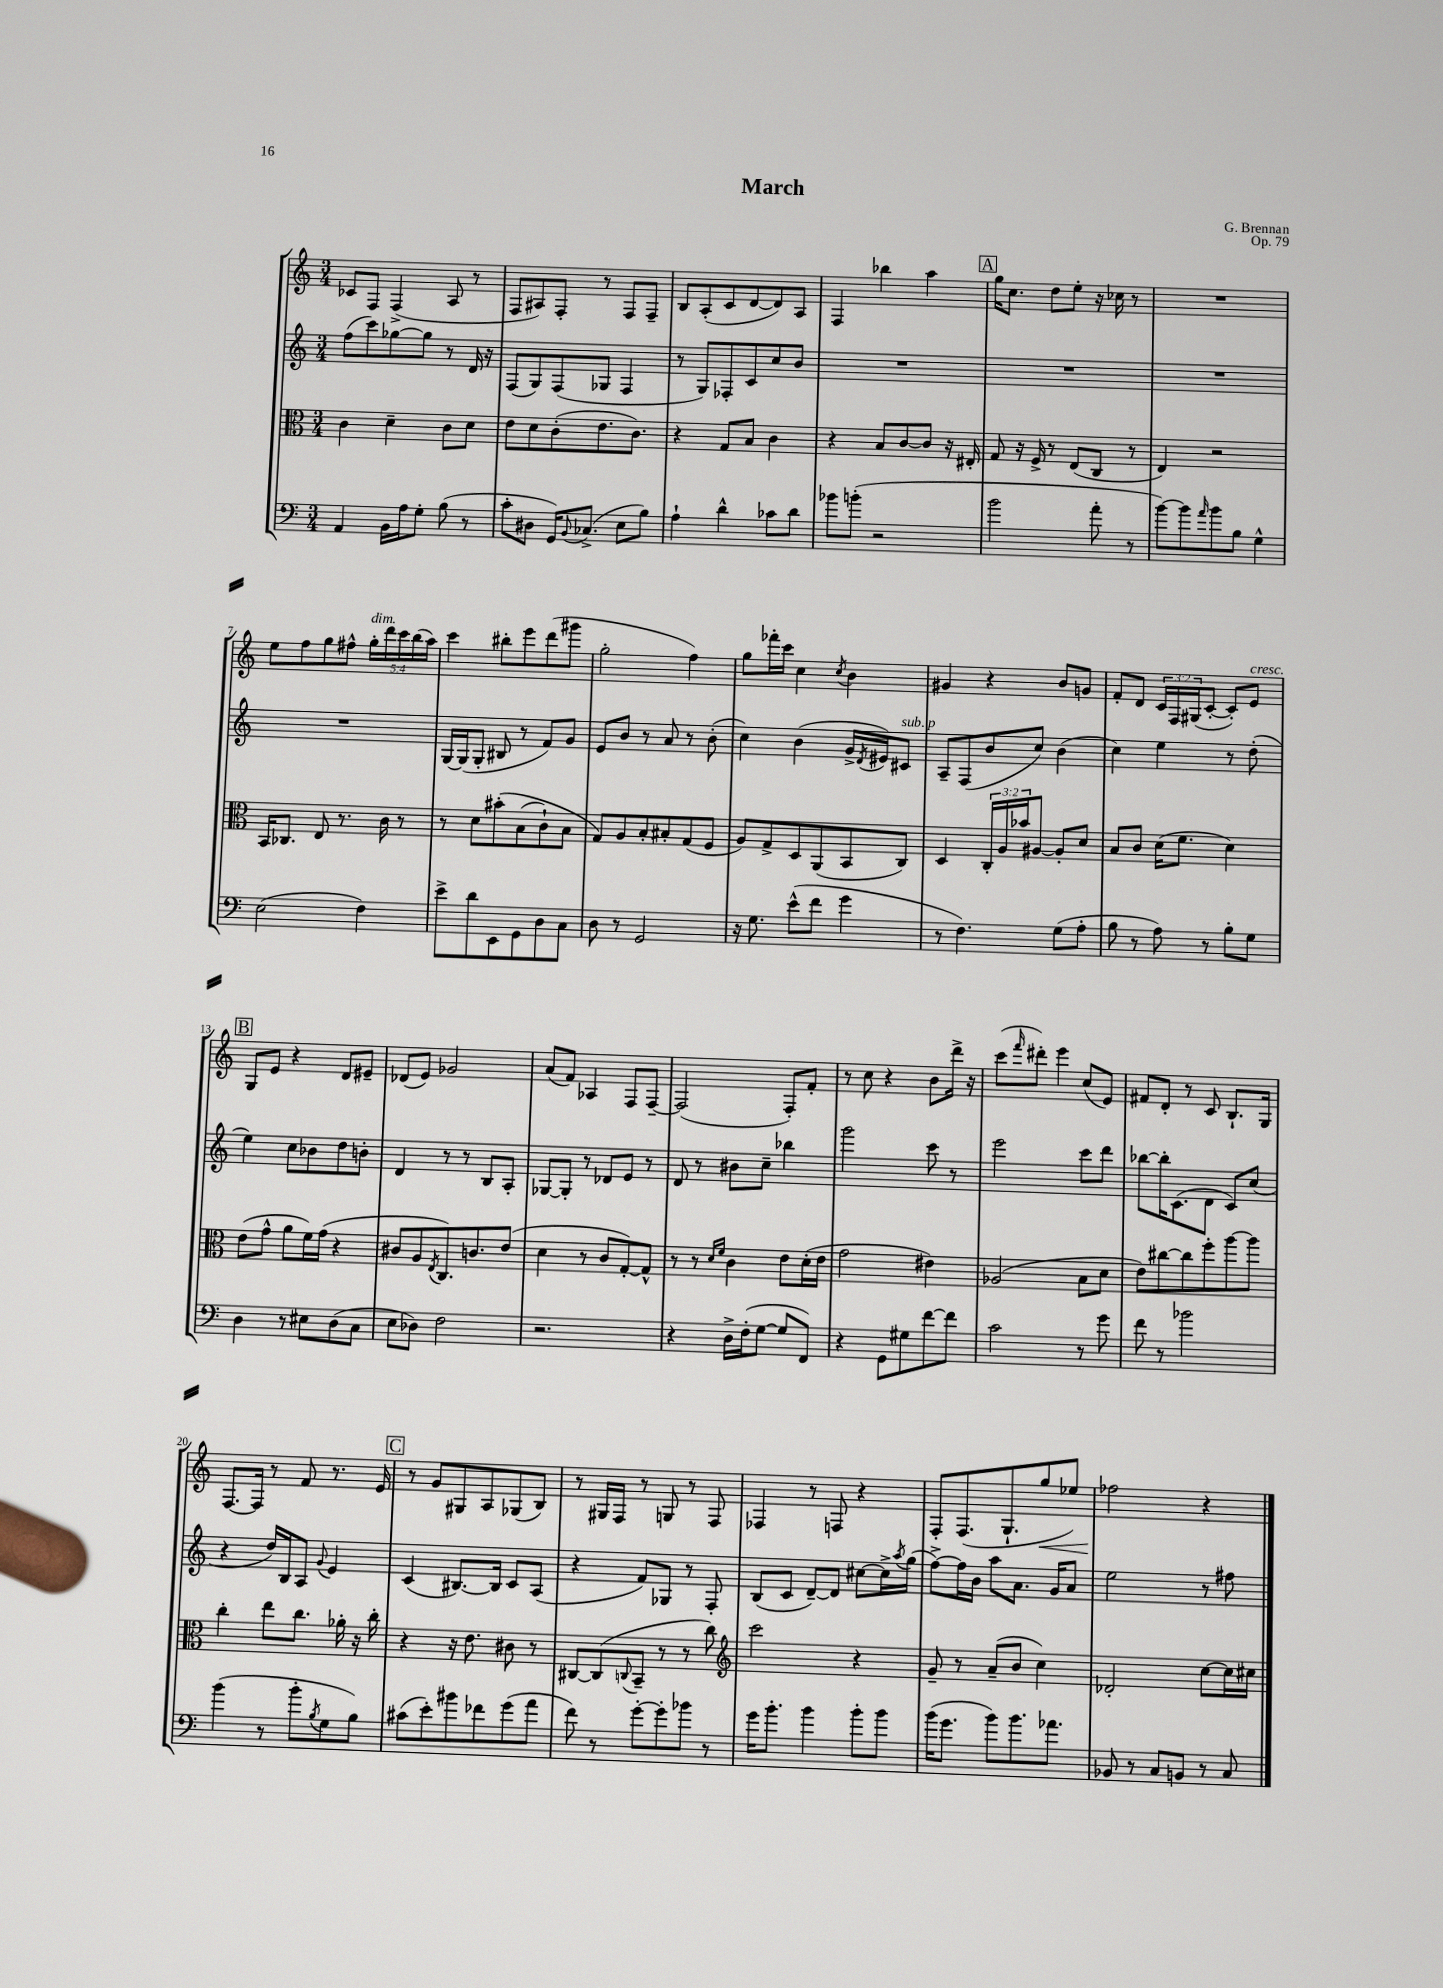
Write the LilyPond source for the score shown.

\header { title = "March" composer = "G. Brennan" opus = "Op. 79" }
<<
\new StaffGroup <<
\new Staff = "s0" {
    \clef treble \key c \major \numericTimeSignature \time 3/4 \override Staff.TupletNumber.text = #tuplet-number::calc-fraction-text
    ces'8 f8 f4->( a8 r8 |
    f8 ais8) f8-. r8 f8 f8-- |
    b8 a8-.( c'8 d'8~ d'8) a8 |
    f4 bes''4 a''4 |
    \mark \markup { \box "A" } g''16 c''8. d''8 e''8-. r16 ces''16 r8 |
    R2. |
    e''8 f''8 g''8 fis''8-^ \tuplet 5/4 { g''16-.^\markup { \italic "dim." } d'''16 c'''16 b''16( a''16) } |
    c'''4 bis''8-. e'''8 d'''8( gis'''8 |
    g''2-. f''4) |
    g''8 fes'''16-. c'''16 c''4 \acciaccatura { c''8 } b'4 |
    gis'4 r4 b'8 g'8 |
    f'8-. d'8 \tuplet 3/2 { c'16 f16 gis16( } c'8~-. c'8-.) e'8^\markup { \italic "cresc." } |
    \mark \markup { \box "B" } g8 e'8 r4 d'8 eis'8-- |
    des'8( e'8) ges'2 |
    a'8( f'8) aes4 f8 f8~-- |
    f2( f8-.) f'8-. |
    r8 c''8 r4 b'8 d'''16-> r16 |
    c'''8( \grace { f'''16 } dis'''8-.) e'''4 c''8( e'8) |
    fis'8 d'8-. r8 c'8 b8.-! g16 |
    f8.~ f16 r8 f'8 r8. e'16 |
    \mark \markup { \box "C" } r8 g'8 gis8 a8 ges8( b8) |
    r8 gis16 f16 r8 g8 r8 f8 |
    fes4 r8 f8 r4 |
    f8-. f8.( g8.-! g''8\< ees''8) |
    fes''2\! r4 \bar "|." |
}
\new Staff = "s1" {
    \clef treble \key c \major \numericTimeSignature \time 3/4
    f''8( c'''8) ges''8~ ges''8 r8 d'16 r16 |
    f8( g8) f8( ges8 f4 |
    r8 g8) fes8-. c'8 c''8 b'8 |
    R2. |
    \mark \markup { \box "A" } R2. |
    R2. |
    R2. |
    g16~ g16( g8-. bis8 r8 f'8) g'8 |
    e'8 b'8 r8 a'8 r8 b'8-.( |
    c''4) b'4( g'16-> \acciaccatura { d'8 } eis'16) cis'8^\markup { \italic "sub. p" } |
    a8-- f8( b'8 c''8) b'4( |
    c''4) e''4 r8 d''8-.( |
    \mark \markup { \box "B" } e''4) c''8 bes'8 d''8 b'8-. |
    d'4 r8 r8 b8 a8-. |
    ges8~ ges8-. r8 des'8 e'8 r8 |
    d'8 r8 bis'8 c''8-- bes''4 |
    g'''2 c'''8 r8 |
    e'''2 c'''8 d'''8 |
    bes''8~ bes''16-. c'8.( d'8 c'8) c''8( |
    r4 d''16) b16 a8 \appoggiatura { g'8 } e'4 |
    \mark \markup { \box "C" } c'4( bis8.~) bis16 c'8 a8( |
    r4 f'8) ges8 r8 f8-. |
    b8( c'8 d'8~--) d'8 cis''8~ cis''16-> \acciaccatura { a''8 } g''16( |
    f''8~->) f''16 b'16 a''8 a'8. g'16 a'8 |
    e''2 r8 fis''8 \bar "|." |
}
\new Staff = "s2" {
    \clef alto \key c \major \numericTimeSignature \time 3/4 \override Staff.TupletNumber.text = #tuplet-number::calc-fraction-text
    c'4 d'4-- c'8 d'8 |
    e'8 d'8 c'8-.( e'8. c'8.) |
    r4 g8 b8 c'4 |
    r4 b8 c'8~ c'8 r16 eis16-. |
    \mark \markup { \box "A" } g8 r16 f16-> r8 e8( c8 r8 |
    e4) r2 |
    b,16 ces8. e8 r8. c'16 r8 |
    r8 d'8 bis'8-.\( b8( c'8-!) b8 |
    g8\) a8 b8-. bis8-. g8( f8 |
    a8) g8-> d8 a,8( b,8 c8) |
    d4 \tuplet 3/2 { c16-. a16 bes'16 } ais8~ ais8-. d'8 |
    b8 c'8 d'16( f'8. d'4) |
    \mark \markup { \box "B" } e'8( g'8-^ a'8 f'16) g'16( r4 |
    cis'8 a8 \acciaccatura { e8 } c8.) c'8. e'8( |
    d'4 r8 c'8 g8~-.) g8-^ |
    r8 r8 \grace { d'16 f'16 } c'4 e'8 d'16-.( e'16 |
    g'2 eis'4) |
    aes2( b8 d'8 |
    e'8) cis''8~ cis''8 f''8-. a''8~ a''8 |
    c''4-. e''8 c''8. aes'16-. r16 c''16-. |
    \mark \markup { \box "C" } r4 r16 e'8. cis'8 r8 |
    cis8~ cis8( \appoggiatura { c8 } b,8-- r8 r8 c''8) |
    \clef treble c'''2 r4 |
    g'8-- r8 a'8--( b'8 c''4) |
    des'2-. c''8~ c''16 cis''16 \bar "|." |
}
\new Staff = "s3" {
    \clef bass \key c \major \numericTimeSignature \time 3/4
    a,4 b,16 a16 g8-. b8( r8 |
    c'8-. dis8 g,16) \appoggiatura { b,8 } ces8.->( e8 b8) |
    a4-! d'4-^ ces'8 d'8 |
    bes'8 b'8-.( r2 |
    \mark \markup { \box "A" } b'2 a'8-. r8 |
    b'8~) b'8 \grace { a'16 } b'8 b8 g4-^ |
    e2( f4) |
    e'8-> d'8 e,8 g,8 d8 c8 |
    d8 r8 g,2 |
    r16 g8. e'8-^( f'8 g'4 |
    r8 f4.) g8( a8-. |
    b8 r8 a8) r8 b8-. g8 |
    \mark \markup { \box "B" } d4 r8 eis8 d8( c8 |
    e8 des8) f2 |
    r2. |
    r4 d16-> f16-.( g8~ g8 f,8) |
    r4 g,8 gis8 f'8~ f'8 |
    c'2 r8 g'8 |
    f'8 r8 bes'2 |
    b'4( r8 b'8-. \acciaccatura { b8 } g8 b8) |
    \mark \markup { \box "C" } cis'8( e'8-.) bis'8 fes'8 g'8( a'8 |
    f'8) r8 g'8~-. g'8-. bes'8 r8 |
    g'16 b'8.-. b'4 b'8-. b'8 |
    b'16( g'8. b'8) b'8. aes'8. |
    bes,8 r8 c8 b,8 r8 c8 \bar "|." |
}
>>
>>
